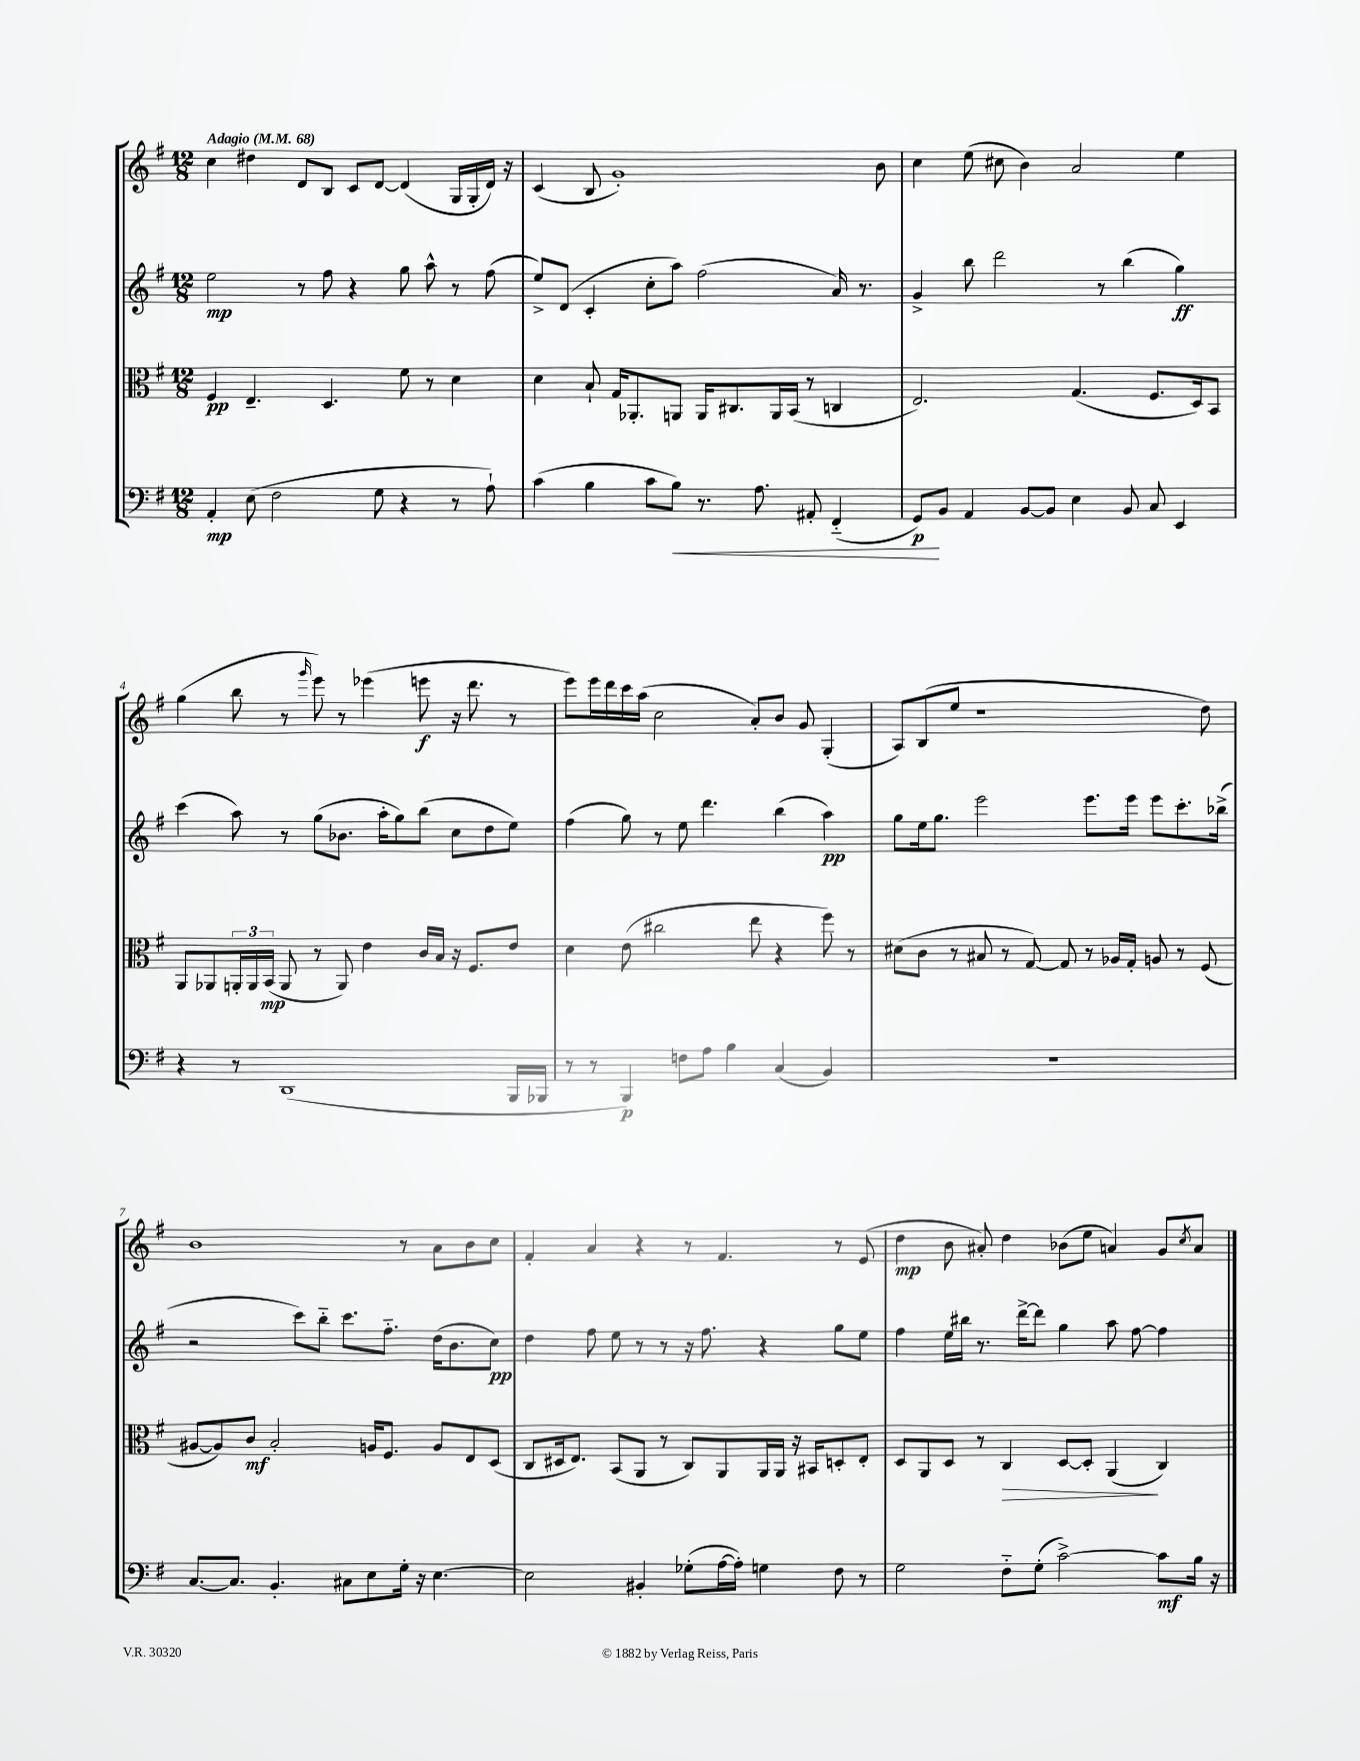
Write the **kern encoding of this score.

**kern	**kern	**kern	**kern
*staff4	*staff3	*staff2	*staff1
*clefF4	*clefC3	*clefG2	*clefG2
*k[f#]	*k[f#]	*k[f#]	*k[f#]
*M12/8	*M12/8	*M12/8	*M12/8
*MM68	*MM68	*MM68	*MM68
4AA'	4F#	2ee	4cc
(8E	4.E~	.	4dd#
2F#	.	.	.
.	.	8r	8d
.	4.D	8ff#	8B
.	.	4r	8c
8G	.	.	[8d
4r	8f#	8gg	(4d]
.	8r	8aa^^	.
8r	4d	8r	16G
.	.	.	16G'
8A`)	.	(8ff#	16d)
.	.	.	16r
=	=	=	=
(4c	4d	8ee^)	(4c
.	.	(8d	.
4B	8B`	4c'	8B
.	16G	.	1g')
.	8.AA-'	.	.
8c	.	8cc'	.
8B)	8AA	8aa)	.
8.r	16AA	(2ff#	.
.	8.C#	.	.
8.A	.	.	.
.	16AA	.	.
.	(16BB	.	.
8AA#'	8r	.	.
(4FF#'~	4C	16a)	.
.	.	8.r	.
.	.	.	8b
=	=	=	=
8GG)	2.E)	4g^	4cc
8BB	.	.	.
4AA	.	8bb	(8ee
.	.	2ddd	8cc#
[8BB	.	.	4b)
8BB]	.	.	.
4E	(4.G	.	2a
.	.	8r	.
8BB	.	(4bb	.
8C	8.F#	.	.
4EE	.	4gg)	4ee
.	16D)	.	.
.	8BB	.	.
=	=	=	=
4r	8AA	(4ccc	(4gg
.	8AA-	.	.
8r	24AA'	8aa)	8bb
.	24AA	.	.
.	(24BB	.	.
(1DD	8AA	8r	8r
.	.	.	16qqggg
.	8r	(8gg	8eee)
.	8AA)	8.b-	8r
.	4e	.	(4eee-
.	.	16aa'	.
.	.	8gg)	.
.	16c	(8bb	8eee
.	16B	.	.
.	16r	8cc	16r
.	8.F#	.	8.ddd
.	.	8dd	.
16BBB	8e	8ee)	8r
16BBB-	.	.	.
=	=	=	=
8r	4d	(4ff#	8eee)
8r	.	.	16eee
.	.	.	16ddd
4BBB)	(8e	8gg)	16ccc
.	.	.	(16aa
.	2cc#	8r	2cc
8F	.	8ee	.
8A	.	4.ddd	.
4B	.	.	.
.	8ee	.	8a')
(4C	4r	(4bb	8b
.	.	.	8g
4BB)	8ff#)	4aa)	(4G'
.	8r	.	.
=	=	=	=
1.r	(8d#	8gg	8A)
.	8c	16ee	(8B
.	.	8.gg	.
.	8r	.	8ee
.	8B#	2eee	1r
.	8r	.	.
.	[8G)	.	.
.	8G]	.	.
.	8r	8.eee	.
.	16A-	.	.
.	16G'	16eee	.
.	8A	8eee	.
.	8r	8.ccc'	.
.	(8F#	.	8dd)
.	.	(16bb-^	.
=	=	=	=
[8.C	[8A#	2r	1b
.	8A#])	.	.
8.C]	.	.	.
.	8c	.	.
4.BB'	2B'	.	.
.	.	8ccc)	.
.	.	8bb'~	.
8C#	.	8.ccc	.
8E	16A	.	.
.	8.F#	8.ff#'~	.
16G'	.	.	8r
16r	.	.	.
[4.E	8A	(16dd	8a
.	.	8.b	.
.	8E	.	8b
.	(8D	8cc)	8cc
=	=	=	=
2E]	8C	4dd	4f#'
.	16D#	.	.
.	8.E)	.	.
.	.	8ff#	4a
.	(8BB	8ee	.
4BB#'	8AA	8r	4r
.	8r	8r	.
(8G-'	8C)	16r	8r
.	.	8.ff#	.
[16A	8AA	.	4.f#
16A'])	.	.	.
4G	16AA	4r	.
.	16AA	.	.
.	16r	.	.
.	16BB#	.	.
8F#	8D'	8gg	8r
8r	8E'	8ee	(8e
=	=	=	=
2G	8D	4ff#	4dd
.	8AA	.	.
.	8D	16ee	8b
.	.	16bb#	.
.	8r	8.r	8a#')
8F#'~	4C	.	4dd
.	.	[16ddd^	.
(8G'	.	8ddd]	.
[2c^)	[8D	4gg	(8b-
.	8D']	.	8ee
.	(4AA	8aa	4a)
.	.	[8ff#	.
8c]	4C)	4ff#]	8g
.	.	.	8qcc
16B	.	.	8a
16r	.	.	.
==	==	==	==
*-	*-	*-	*-
